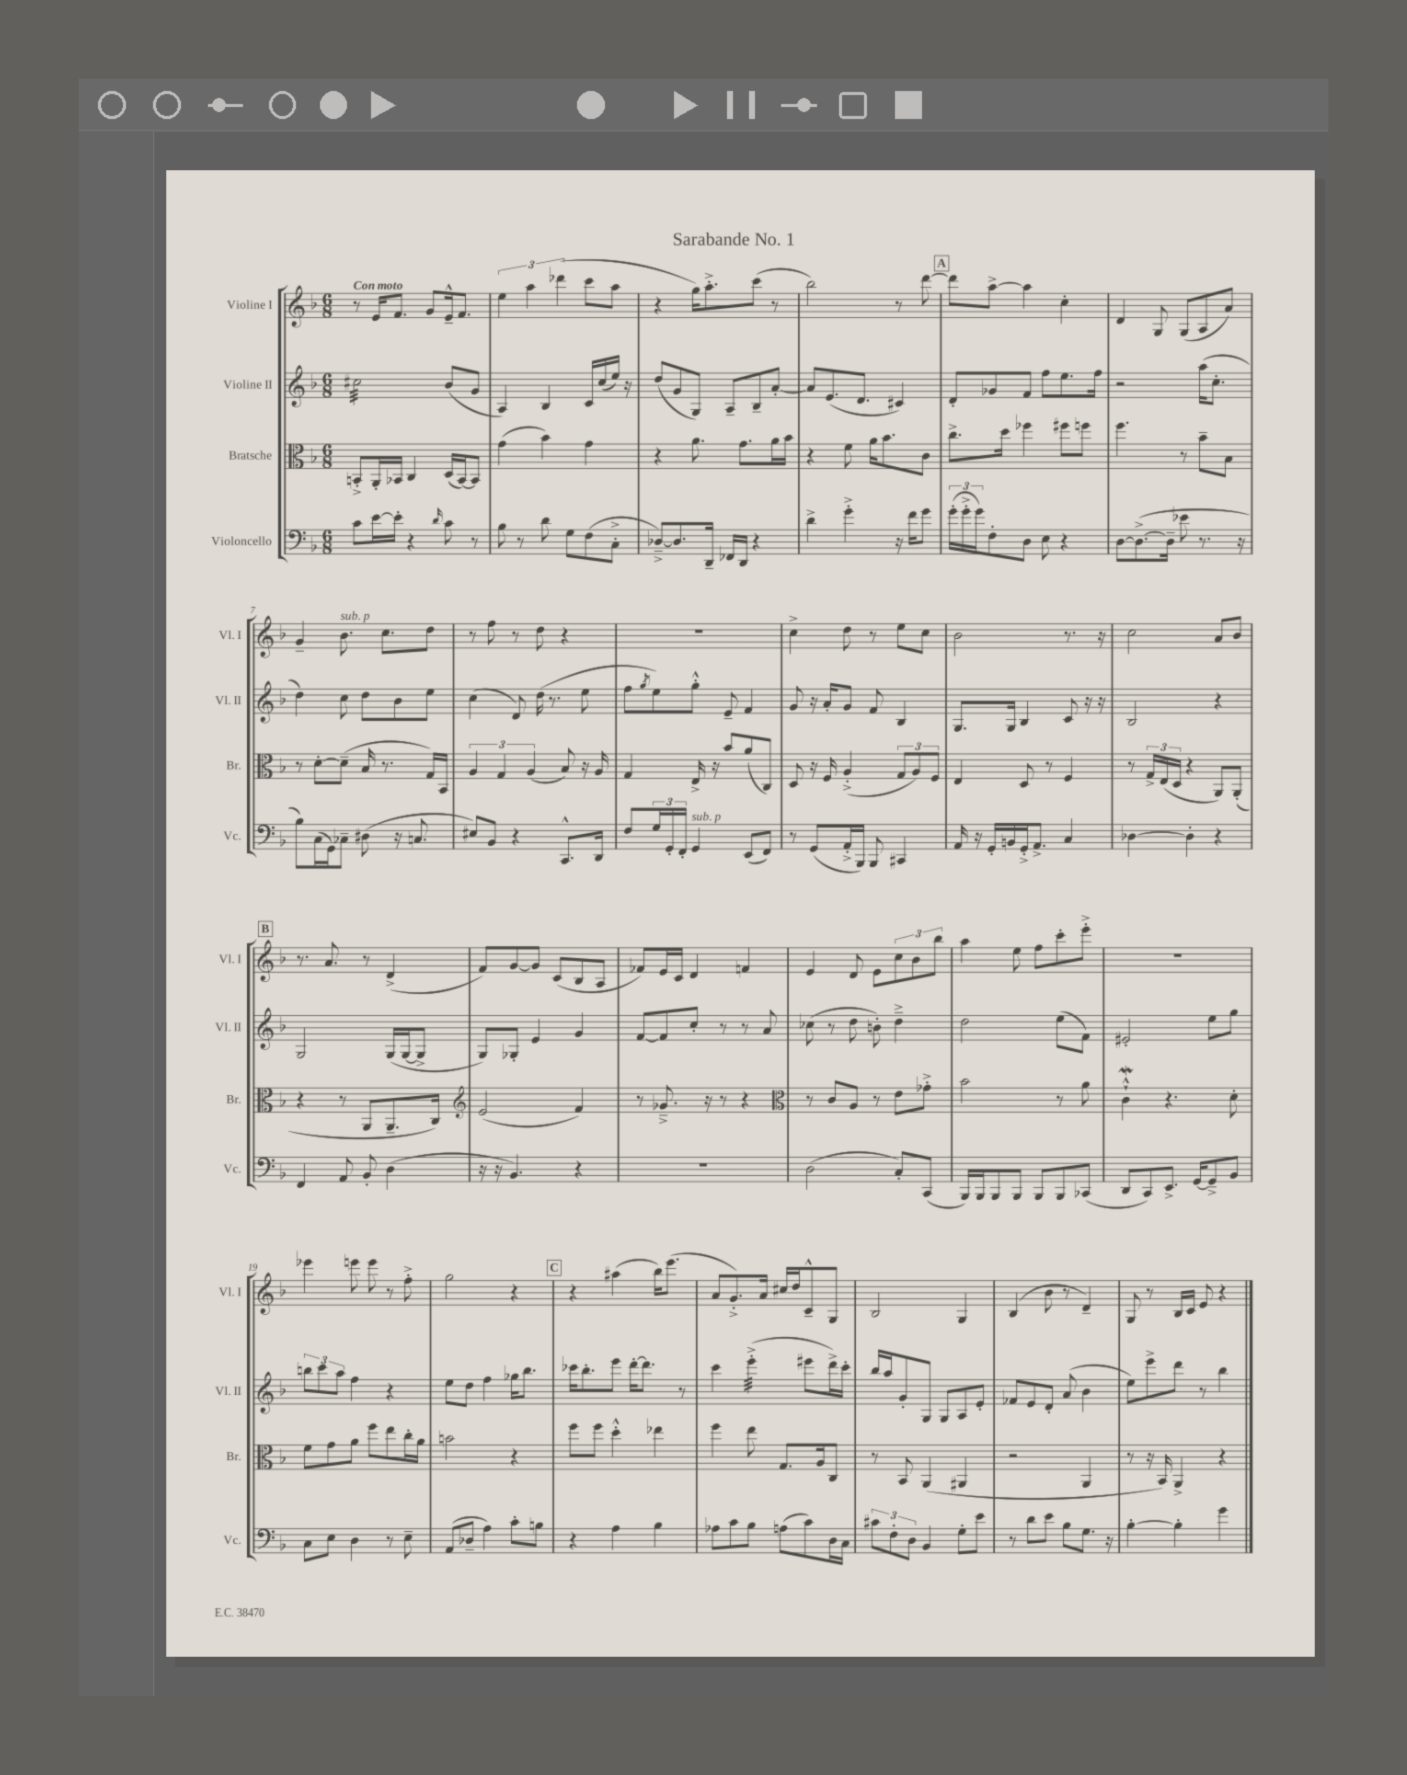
\header { title = "Sarabande No. 1" }
<<
\new StaffGroup <<
\new Staff = "s0" \with { instrumentName = "Violine I" shortInstrumentName = "Vl. I" } {
    \clef treble \key f \major \numericTimeSignature \time 6/8 \tempo "Con moto"
    r8 e'16 f'8. g'8 e'16---^ f'8. |
    \tuplet 3/2 { e''4 a''4 des'''4( } c'''8 a''8 |
    r4 g''16) a''8.-.-> c'''8( r8 |
    bes''2) r8 d'''8~ |
    \mark \markup { \box "A" } d'''8 a''8~-> a''4 c''4-. |
    d'4 g8 g8( a8 a'8) |
    g'4-- bes'8.^\markup { \italic "sub. p" } c''8. d''8 |
    r8 f''8 r8 d''8 r4 |
    R2. |
    c''4-> d''8 r8 e''8 c''8 |
    bes'2 r8. r16 |
    c''2 a'8 bes'8 |
    \mark \markup { \box "B" } r8. a'8. r8 d'4->( |
    f'8) g'8~ g'8 c'8( bes8 a8 |
    fes'8) e'16 c'16 d'4 f'4 |
    e'4 d'8 e'8 \tuplet 3/2 { c''8 bes'8 bes''8 } |
    a''4 e''8 f''8 c'''8-. e'''8-.-> |
    R2. |
    ees'''4 e'''8 e'''8 r8 f''8-.-> |
    g''2 r4 |
    \mark \markup { \box "C" } r4 ais''4( bes''16) e'''8.( |
    a'8 g'8.-.->) a'16 cis''16 d''16 c'8---^ g8 |
    bes2 g4 |
    bes4( bes'8 r8 d'4--) |
    g8 r8 bes16 c'16 e'8 r4 \bar "|." |
}
\new Staff = "s1" \with { instrumentName = "Violine II" shortInstrumentName = "Vl. II" } {
    \clef treble \key f \major \numericTimeSignature \time 6/8
    cis''2:32 bes'8( g'8 |
    a4) bes4 c'16 c''16( e''16) r16 |
    d''8( g'8 g8) a8-- bes8-- a'8~-. |
    a'8 e'8.( d'8. cis'4) |
    \mark \markup { \box "A" } d'8-. ges'8 f'8 f''8 e''8. f''16 |
    r2 a''16( c''8.-. |
    d''4) c''8 d''8 bes'8 e''8 |
    c''4( d'8) d''16( r8. e''8 |
    f''8 \acciaccatura { g''8 } e''8) g''8-.-^ e'8-- f'4 |
    g'8 r16 a'16-. g'8 f'8 bes4 |
    g8. g16 bes4 c'8 r16 r16 |
    bes2 r4 |
    \mark \markup { \box "B" } g2 g16( g16~ g8-> |
    g8) ges8-. e'4 g'4 |
    f'8~ f'8 c''8-. r8 r8 a'8 |
    ces''8( r8 d''8 b'8-.) d''4---> |
    d''2 e''8( f'8) |
    eis'2-. e''8 g''8 |
    \tuplet 3/2 { b''8 c'''8 a''8 } f''4 r4 |
    e''8 d''8 f''4 ges''16 bes''8. |
    \mark \markup { \box "C" } ces'''16 bes''8.-. e'''8 d'''16~-. d'''8. r8 |
    c'''4 e'''4:32-.->( eis'''8 d'''16->) c'''16-. |
    bes''16 a''16 g'8-. g8 g8 a8 e'8-. |
    fes'8 e'8 d'8-. a'8( bes'4 |
    e''8) e'''8-> d'''8 r8 bes''4 \bar "|." |
}
\new Staff = "s2" \with { instrumentName = "Bratsche" shortInstrumentName = "Br." } {
    \clef alto \key f \major \numericTimeSignature \time 6/8
    b,8-.-> a,16-. bes,16 c4 d16( bes,16~) bes,8 |
    g'4( bes'4) g'4 |
    r4 a'8. g'8. a'16 bes'16 |
    r4 f'8 a'16 bes'8. c'8 |
    \mark \markup { \box "A" } c''8.-> d''16 fes''4 fis''8 f''8 |
    f''4. r8 bes'8-- bes8 |
    r8 d'8~-. d'8--( bes16 r8. g16) bes,16 |
    \tuplet 3/2 { a4 g4 a4( } bes8) r16 a16 |
    g4 e16-> r16 bes'8 a'8( c8) |
    d8 r16 f16 a4-.->( \tuplet 3/2 { g8 a8) f8 } |
    e4 d8 r8 f4 |
    r8 \tuplet 3/2 { g16-> e16( d16 } r4 a,8) a,8-.( |
    \mark \markup { \box "B" } r4 r8 a,8 a,8.-- c16) |
    \clef treble e'2( f'4) |
    r8 ges'8.---> r16 r8 r4 |
    \clef alto r8 c'8 a8 r8 e'8 ges'8-.-> |
    bes'2 r8 a'8 |
    c'4-!-^\mordent r4. d'8-. |
    f'8 g'8 a'8 f''8 e''8 c''16-. a'16 |
    b'2 r4 |
    \mark \markup { \box "C" } f''8 f''8 d''4-.-^ ees''4 |
    f''4 e''8 g8. a16 c8 |
    r8 bes,8 a,4( ais,4 |
    r2 a,4 |
    r8 r16 bes,16) a,4-> r4 \bar "|." |
}
\new Staff = "s3" \with { instrumentName = "Violoncello" shortInstrumentName = "Vc." } {
    \clef bass \key f \major \numericTimeSignature \time 6/8
    c'8 e'16~ e'16-. r4 \grace { d'16 } c'8 r8 |
    bes8 r8 d'8 g8 f8( c8-.-> |
    des8~--->) des8. d,16-- fes,16 d,16 r4 |
    d'4-> g'4-.-> r16 f'16 g'8 |
    \mark \markup { \box "A" } \tuplet 3/2 { g'16-.( g'16-.-> g'16) } f8-. d8 e8 r4 |
    d8~ d8.~->( d16-- ees'8 r8. r16 |
    bes8) c16( g,16) ces8-- dis8( r16 c8. |
    eis8) bes,8 r4 c,8.-^ d,16 |
    f8 \tuplet 3/2 { g16 g,16-. f,16-. } g,4^\markup { \italic "sub. p" } e,8( f,8) |
    r8 g,8( a,16-.-> bes,,16) bes,,8 cis,4 |
    a,16 r16 g,16-. b,16 g,16-.-> a,8.-> c4 |
    des4~ des4-. r4 |
    \mark \markup { \box "B" } f,4 a,8 bes,8-. d4( |
    r16 r16 bes,4.) r4 |
    R2. |
    d2( c8-.) c,8( |
    bes,,16) bes,,16 bes,,8 bes,,8 bes,,8 bes,,8 ces,8( |
    d,8 c,8) e,8.-> g,16~ g,8---> bes,8 |
    c8 e8 d4 r8 e8-- |
    a,8( des8-- a4) c'8-. b8 |
    \mark \markup { \box "C" } r4 a4 bes4 |
    aes8 c'8 bes8 a8( c'8) d16 c16 |
    \tuplet 3/2 { cis'8 f8-. d8 } bes,4 g8-. e'8 |
    r8 d'8 e'8 bes8 g8. r16 |
    bes4~-. bes4-. g'4 \bar "|." |
}
>>
>>
